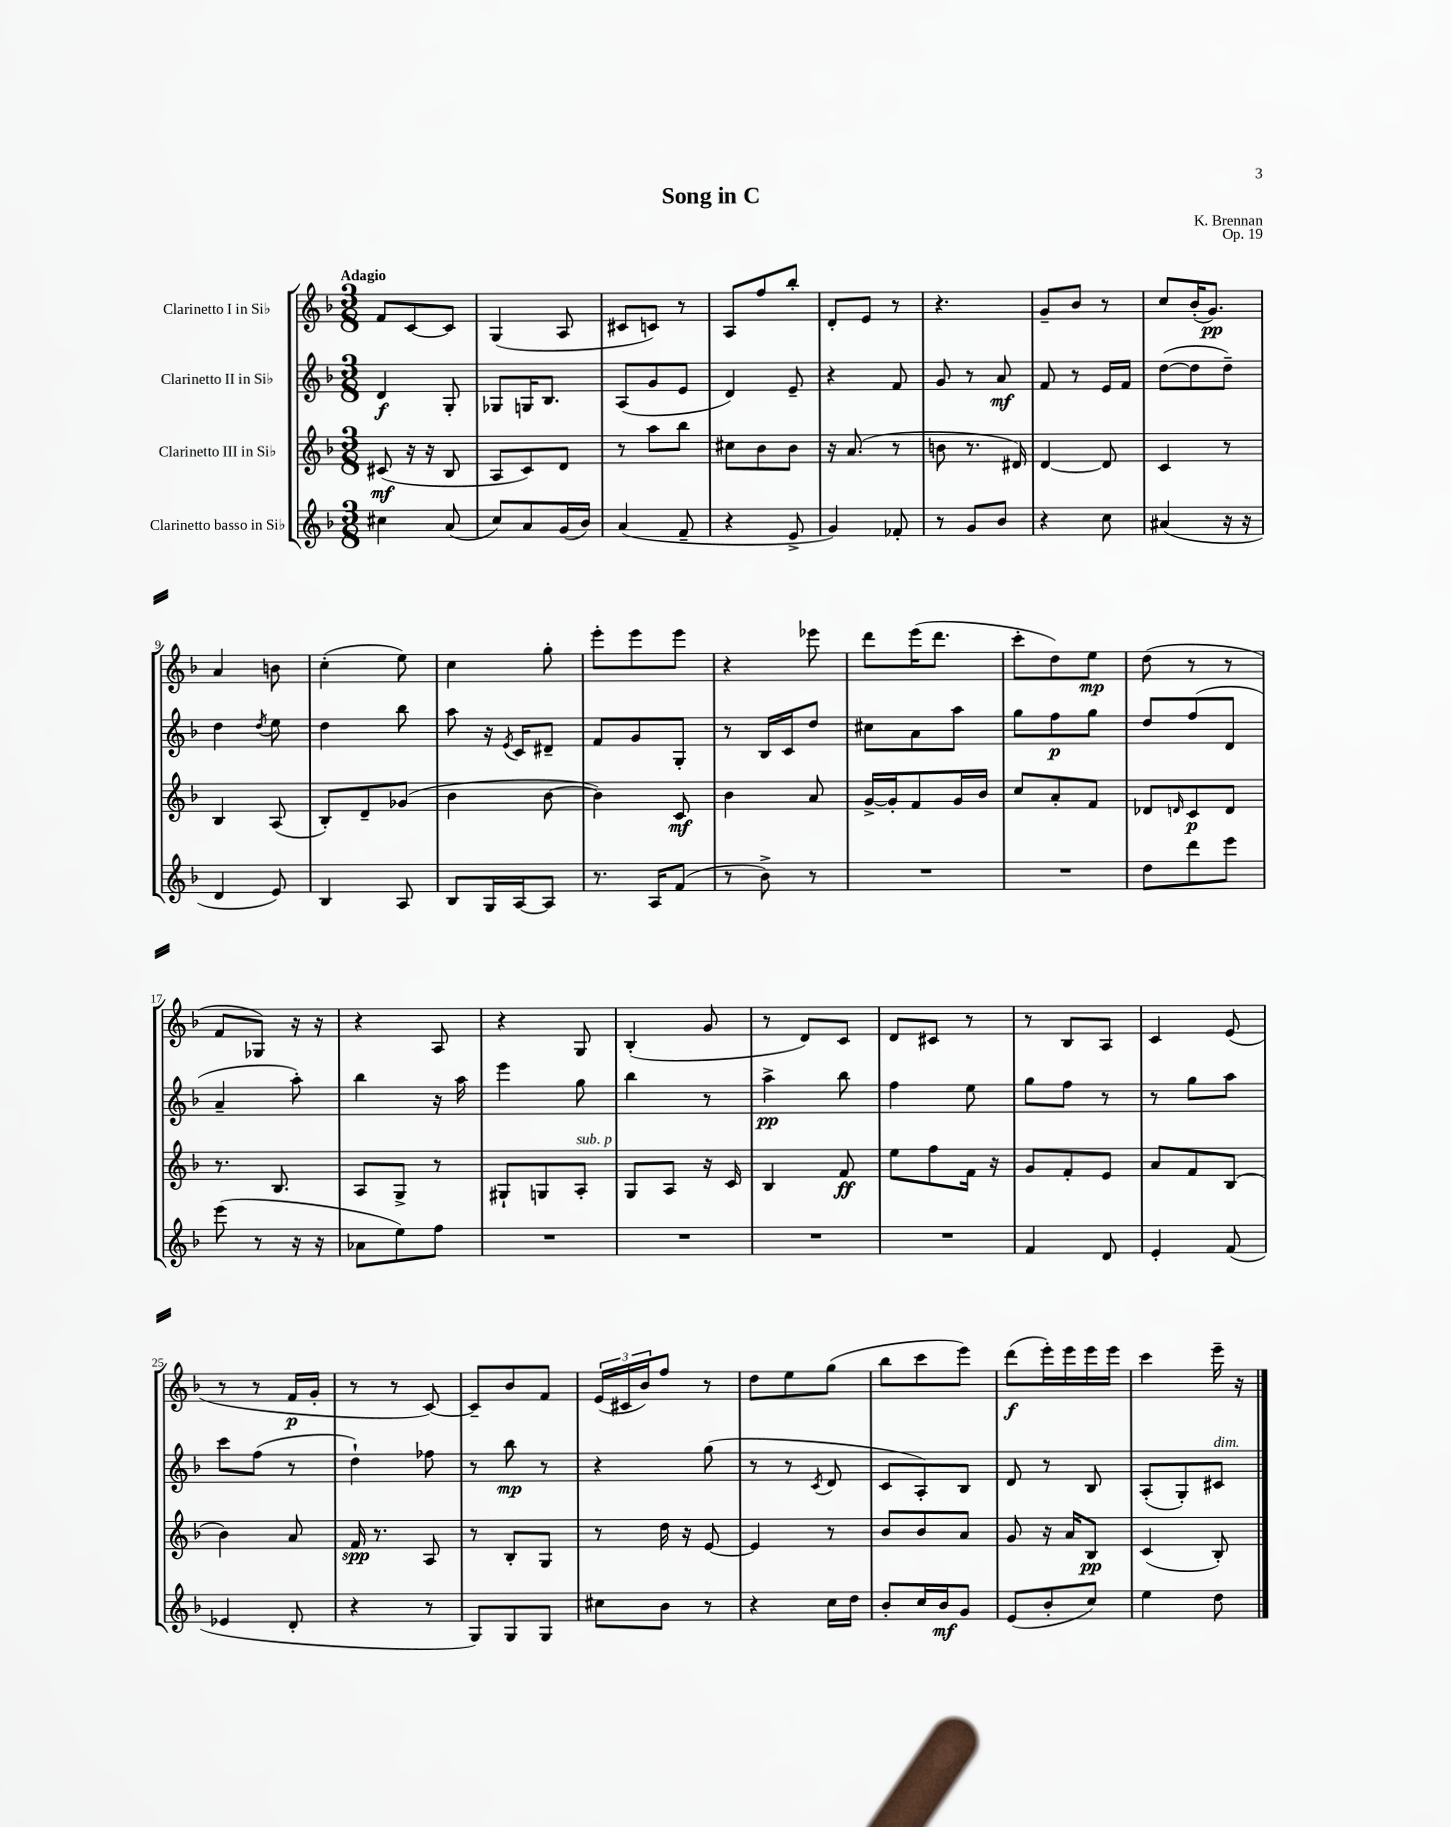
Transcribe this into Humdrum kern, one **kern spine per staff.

**kern	**dynam	**kern	**dynam	**kern	**dynam	**kern	**dynam
*part4	*part4	*part3	*part3	*part2	*part2	*part1	*part1
*staff4	*staff4	*staff3	*staff3	*staff2	*staff2	*staff1	*staff1
*I"Clarinetto basso in Si♭	*	*I"Clarinetto III in Si♭	*	*I"Clarinetto II in Si♭	*	*I"Clarinetto I in Si♭	*
*clefG2	*	*clefG2	*	*clefG2	*	*clefG2	*
*k[b-]	*	*k[b-]	*	*k[b-]	*	*k[b-]	*
*M3/8	*	*M3/8	*	*M3/8	*	*M3/8	*
=1	=1	=1	=1	=1	=1	=1	=1
!	!	!	!	!	!	!LO:TX:a:B:t=Adagio	!
4cc#X\	.	(8c#X/	mf	4d/	f	8f/L	.
.	.	16r	.	.	.	[8c/	.
.	.	16r	.	.	.	.	.
(8a/	.	8B-/	.	8G'/	.	8c/J]	.
=2	=2	=2	=2	=2	=2	=2	=2
8cc/L)	.	8A/L	.	8G-X/L	.	(4G/	.
8a/	.	8c/)	.	16Gn/K	.	.	.
.	.	.	.	8.B-/J	.	.	.
(16g/L	.	8d/J	.	.	.	8A/	.
16b-/JJ)	.	.	.	.	.	.	.
=3	=3	=3	=3	=3	=3	=3	=3
(4a/	.	8r	.	(8A/L	.	8c#X/L	.
.	.	8aa\L	.	8g/	.	8cn/J)	.
8f~/	.	8bb-\J	.	8e/J	.	8r	.
=4	=4	=4	=4	=4	=4	=4	=4
4r	.	8cc#X\L	.	4d/)	.	8A/L	.
.	.	8b-\	.	.	.	8ff/	.
8e^/	.	8b-\J	.	8e~/	.	8bb-'/J	.
=5	=5	=5	=5	=5	=5	=5	=5
4g/)	.	16r	.	4r	.	8d'/L	.
.	.	(8.a/	.	.	.	.	.
.	.	.	.	.	.	8e/J	.
8f-X'/	.	8r	.	8f/	.	8r	.
=6	=6	=6	=6	=6	=6	=6	=6
8r	.	8bn\	.	8g/	.	4.r	.
8g/L	.	8.r	.	8r	.	.	.
8b-/J	.	.	.	8a/	mf	.	.
.	.	16d#X/)	.	.	.	.	.
=7	=7	=7	=7	=7	=7	=7	=7
4r	.	[4d/	.	8f/	.	8g~/L	.
.	.	.	.	8r	.	8b-/J	.
8cc\	.	8d/]	.	16e/LL	.	8r	.
.	.	.	.	16f/JJ	.	.	.
=8	=8	=8	=8	=8	=8	=8	=8
(4a#X/	.	4c/	.	([8dd\L	.	8cc/L	.
.	.	.	.	8dd\]	.	(16b-'/K	.
.	.	.	.	.	.	8.g/J)	pp
16r	.	8r	.	8dd~\J)	.	.	.
16r	.	.	.	.	.	.	.
!!LO:LB:g=z
=9	=9	=9	=9	=9	=9	=9	=9
4d/	.	4B-/	.	4dd\	.	4a/	.
.	.	.	.	8qdd/	.	.	.
8e/)	.	(8A/	.	8ee\	.	8bn\	.
=10	=10	=10	=10	=10	=10	=10	=10
4B-/	.	8B-'/L)	.	4dd\	.	(4cc'\	.
.	.	8d~/	.	.	.	.	.
8A/	.	(8g-X/J	.	8bb-\	.	8ee\)	.
=11	=11	=11	=11	=11	=11	=11	=11
8B-/L	.	4b-\	.	8aa\	.	4cc\	.
16G/L	.	.	.	16r	.	.	.
.	.	.	.	8qe/	.	.	.
[16A/J	.	.	.	16c/KL	.	.	.
8A/J]	.	[8b-\	.	8d#X~/J	.	8gg'\	.
=12	=12	=12	=12	=12	=12	=12	=12
8.r	.	4b-\])	.	8f/L	.	8eee'\L	.
.	.	.	.	8g/	.	8eee\	.
16A/KL	.	.	.	.	.	.	.
(8f/J	.	8c/	mf	8G'/J	.	8eee\J	.
=13	=13	=13	=13	=13	=13	=13	=13
8r	.	4b-\	.	8r	.	4r	.
8b-^\)	.	.	.	16B-/LL	.	.	.
.	.	.	.	16c/J	.	.	.
8r	.	8a/	.	8dd/J	.	8eee-X\	.
=14	=14	=14	=14	=14	=14	=14	=14
4.r	.	[16g^/LL	.	8cc#X\L	.	8ddd\L	.
.	.	16g'/J]	.	.	.	.	.
.	.	8f/	.	8a\	.	(16eee\K	.
.	.	.	.	.	.	8.ddd\J	.
.	.	16g/L	.	8aa\J	.	.	.
.	.	16b-/JJ	.	.	.	.	.
=15	=15	=15	=15	=15	=15	=15	=15
4.r	.	8cc/L	.	8gg\L	.	8ccc'\L	.
.	.	8a'/	.	8ff\	p	8dd\)	.
.	.	8f/J	.	8gg\J	.	8ee\J	mp
=16	=16	=16	=16	=16	=16	=16	=16
8dd\L	.	8d-X/L	.	8dd/L	.	(8dd\	.
.	.	16qqdn/	.	.	.	.	.
8ddd\	.	8c/	p	(8ff/	.	8r	.
8eee\J	.	8d/J	.	8d/J	.	8r	.
!!LO:LB:g=z
=17	=17	=17	=17	=17	=17	=17	=17
(8eee\	.	8.r	.	4a~/	.	8f/L	.
8r	.	.	.	.	.	8G-X/J)	.
.	.	8.B-/	.	.	.	.	.
16r	.	.	.	8aa'\)	.	16r	.
16r	.	.	.	.	.	16r	.
=18	=18	=18	=18	=18	=18	=18	=18
8a-X\L	.	8A/L	.	4bb-\	.	4r	.
8ee\)	.	8G^/J	.	.	.	.	.
8ff\J	.	8r	.	16r	.	8A/	.
.	.	.	.	16aa\	.	.	.
=19	=19	=19	=19	=19	=19	=19	=19
4.r	.	8G#X`/L	.	4eee\	.	4r	.
.	.	8Gn/	.	.	.	.	.
!	!	!LO:TX:a:i:t=sub. p	!	!	!	!	!
.	.	8A'/J	.	8gg\	.	8G/	.
=20	=20	=20	=20	=20	=20	=20	=20
4.r	.	8G/L	.	4bb-\	.	(4B-'/	.
.	.	8A/J	.	.	.	.	.
.	.	16r	.	8r	.	8g/	.
.	.	16c/	.	.	.	.	.
=21	=21	=21	=21	=21	=21	=21	=21
4.r	.	4B-/	.	4aa^\	pp	8r	.
.	.	.	.	.	.	8d/L)	.
.	.	8f/	ff	8bb-\	.	8c/J	.
=22	=22	=22	=22	=22	=22	=22	=22
4.r	.	8ee\L	.	4ff\	.	8d/L	.
.	.	8ff\	.	.	.	8c#X/J	.
.	.	16f\Jk	.	8ee\	.	8r	.
.	.	16r	.	.	.	.	.
=23	=23	=23	=23	=23	=23	=23	=23
4f/	.	8g/L	.	8gg\L	.	8r	.
.	.	8f'/	.	8ff\J	.	8B-/L	.
8d/	.	8e/J	.	8r	.	8A/J	.
=24	=24	=24	=24	=24	=24	=24	=24
4e'/	.	8a/L	.	8r	.	4c/	.
.	.	8f/	.	8gg\L	.	.	.
(8f/	.	(8B-/J	.	8aa\J	.	(8e/	.
!!LO:LB:g=z
=25	=25	=25	=25	=25	=25	=25	=25
4e-X/	.	4b-\)	.	8ccc\L	.	8r	.
.	.	.	.	(8ff\J	.	8r	.
8d'/	.	8a/	.	8r	.	16f/LL	p
.	.	.	.	.	.	16g'/JJ	.
=26	=26	=26	=26	=26	=26	=26	=26
4r	.	16f/	spp	4dd`\)	.	8r	.
.	.	8.r	.	.	.	.	.
.	.	.	.	.	.	8r	.
8r	.	8A/	.	8ff-X\	.	[8c/)	.
=27	=27	=27	=27	=27	=27	=27	=27
8G/L)	.	8r	.	8r	.	8c~/L]	.
8G/	.	8B-'/L	.	8bb-\	mp	8b-/	.
8G/J	.	8G/J	.	8r	.	8f/J	.
=28	=28	=28	=28	=28	=28	=28	=28
8cc#X\L	.	8r	.	4r	.	(24e/LL	.
.	.	.	.	.	.	24c#X/	.
.	.	.	.	.	.	24b-/J)	.
8b-\J	.	16dd\	.	.	.	8ff/J	.
.	.	16r	.	.	.	.	.
8r	.	[8e/	.	(8gg\	.	8r	.
=29	=29	=29	=29	=29	=29	=29	=29
4r	.	4e/]	.	8r	.	8dd\L	.
.	.	.	.	8r	.	8ee\	.
.	.	.	.	8qc/	.	.	.
16cc\LL	.	8r	.	8d/	.	(8gg\J	.
16dd\JJ	.	.	.	.	.	.	.
=30	=30	=30	=30	=30	=30	=30	=30
8b-'/L	.	8b-/L	.	8c/L	.	8bb-\L	.
16cc/L	.	8b-/	.	8A'/)	.	8ccc\	.
16b-/J	mf	.	.	.	.	.	.
8g/J	.	8a/J	.	8B-/J	.	8eee\J)	.
=31	=31	=31	=31	=31	=31	=31	=31
(8e/L	.	8g/	.	8d/	.	(8ddd\L	f
8b-'/	.	16r	.	8r	.	16eee'\L)	.
.	.	16a/KL	.	.	.	16eee\	.
8cc/J)	.	8B-/J	pp	8B-/	.	16eee\	.
.	.	.	.	.	.	16eee\JJ	.
=32	=32	=32	=32	=32	=32	=32	=32
4ee\	.	(4c/	.	(8A'/L	.	4ccc\	.
.	.	.	.	8G'/)	.	.	.
!	!	!	!	!LO:TX:a:i:t=dim.	!	!	!
8dd\	.	8B-'/)	.	8c#X/J	.	16eee~\	.
.	.	.	.	.	.	16r	.
==	==	==	==	==	==	==	==
*-	*-	*-	*-	*-	*-	*-	*-
